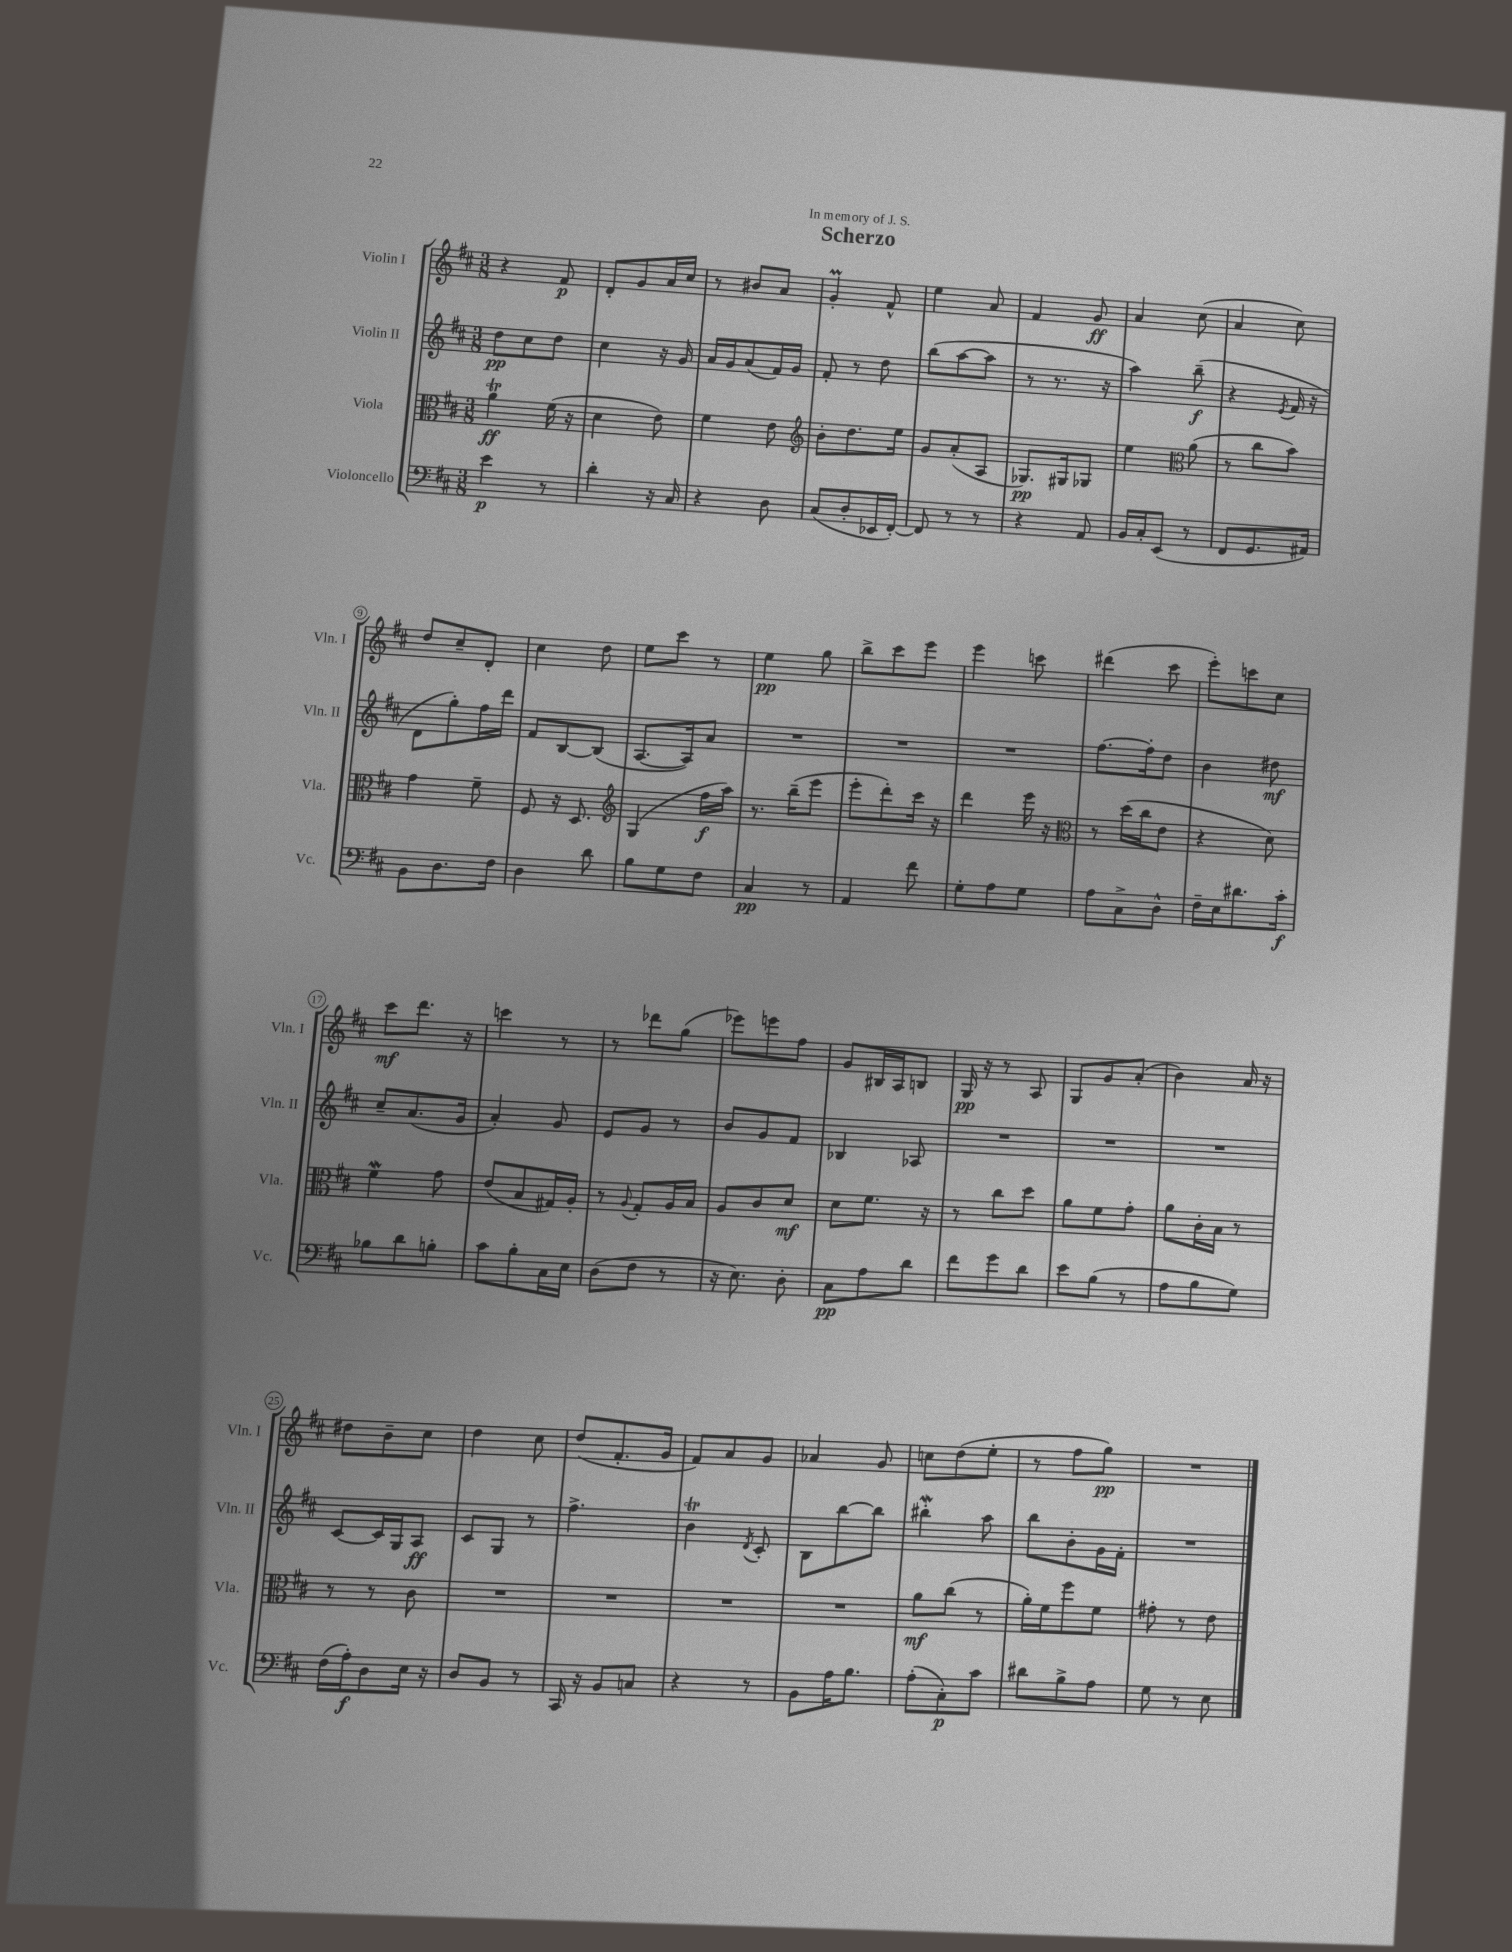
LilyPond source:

\header { title = "Scherzo" dedication = "In memory of J. S." }
<<
\new StaffGroup <<
\new Staff = "s0" \with { instrumentName = "Violin I" shortInstrumentName = "Vln. I" } {
    \clef treble \key d \major \numericTimeSignature \time 3/8
    r4 fis'8\p |
    d'8-. g'8 a'16 cis''16 |
    r8 bis'8 a'8 |
    g'4-.\prall fis'8-^ |
    e''4 a'8 |
    fis'4 g'8\ff |
    a'4 cis''8( |
    a'4 cis''8) |
    d''8 cis''8-- d'8-. |
    cis''4 d''8 |
    e''8 cis'''8 r8 |
    e''4\pp g''8 |
    b''8-> cis'''8 e'''8 |
    e'''4 c'''8 |
    dis'''4( cis'''8 |
    e'''8-.) c'''8 cis''8 |
    cis'''8\mf d'''8. r16 |
    c'''4 r8 |
    r8 des'''8 g''8( |
    ees'''8) e'''8 fis''8 |
    g'8 bis16 a16 b8 |
    g16\pp r16 r8 a8 |
    g8 g'8 a'8-.( |
    b'4) a'16 r16 |
    dis''8 b'8-- cis''8 |
    d''4 cis''8 |
    d''8( fis'8.-. g'16 |
    fis'8) a'8 g'8 |
    aes'4 g'8 |
    c''8 d''8( e''8-. |
    r8 fis''8 g''8\pp) |
    R4. \bar "|." |
}
\new Staff = "s1" \with { instrumentName = "Violin II" shortInstrumentName = "Vln. II" } {
    \clef treble \key d \major \numericTimeSignature \time 3/8
    d''8\pp cis''8 d''8 |
    cis''4 r16 g'16 |
    a'16 g'16 a'8( fis'16) g'16 |
    fis'8-. r8 d''8 |
    b''8( a''8~ a''8 |
    r8 r8. r16 |
    a''4) b''8--\f( |
    r4 \acciaccatura { e'8 } fis'16 r16 |
    d'8 g''8-.) fis''16 d'''16 |
    fis'8 b8~ b8( |
    a8.~ a16) a'8 |
    R4. |
    R4. |
    R4. |
    fis''8.~ fis''16-. d''8 |
    b'4 dis''8\mf |
    cis''8-- a'8.( g'16 |
    a'4-.) g'8 |
    e'8 g'8 r8 |
    b'8 g'8 fis'8 |
    bes4 aes8 |
    R4. |
    R4. |
    R4. |
    cis'8~ cis'16 g16 a8\ff |
    cis'8 g8 r8 |
    fis''4.-> |
    b'4\trill \acciaccatura { d'8 } cis'8-. |
    b8 b''8~ b''8 |
    bis''4-.\mordent a''8 |
    b''8 b'8-. g'16 fis'16-. |
    R4. \bar "|." |
}
\new Staff = "s2" \with { instrumentName = "Viola" shortInstrumentName = "Vla." } {
    \clef alto \key d \major \numericTimeSignature \time 3/8
    a'4\trill\ff fis'16( r16 |
    d'4 e'8) |
    fis'4 e'8 |
    \clef treble b'8-. d''8. e''16 |
    g'8 a'8-.( a8 |
    ges8.\pp) gis16 ges8 |
    e''4 \clef alto a'8( |
    r8 cis''8 b'8) |
    g'4 fis'8-- |
    fis8 r16 d8. |
    \clef treble g4( fis''16\f a''16) |
    r8. b''16--( e'''8 |
    e'''8-. d'''8-.) cis'''16 r16 |
    d'''4 e'''16 r16 |
    \clef alto r8 d''16( cis''16 e'8 |
    r4 d'8) |
    fis'4\mordent g'8 |
    e'8( b8 gis16) a16-. |
    r8 \appoggiatura { a8 } g8-. a16 b16 |
    a8 cis'8 d'8\mf |
    d'8 fis'8. r16 |
    r8 cis''8 d''8 |
    a'8 fis'8 g'8-. |
    a'8 cis'16-. b16 r8 |
    r8 r8 cis'8 |
    R4. |
    R4. |
    R4. |
    R4. |
    a'8\mf cis''8( r8 |
    a'16-.) fis'16 fis''8 fis'8 |
    gis'8-. r8 e'8 \bar "|." |
}
\new Staff = "s3" \with { instrumentName = "Violoncello" shortInstrumentName = "Vc." } {
    \clef bass \key d \major \numericTimeSignature \time 3/8
    e'4\p r8 |
    d'4-. r16 cis16 |
    r4 d8 |
    cis8( d8-. ees,16 fis,16~-.) |
    fis,8 r8 r8 |
    r4 a,8 |
    b,16 cis16-. e,8( r8 |
    fis,8 g,8. ais,16) |
    b,8 d8. fis16 |
    d4 d'8 |
    b8 g8 fis8 |
    cis4\pp r8 |
    a,4 fis'8 |
    g8-. a8 g8 |
    a8 cis8-> d8-^ |
    fis16-- e16 dis'8. cis'16-.\f |
    bes8 d'8 b8-. |
    cis'8 b8-. cis16 e16 |
    d8( fis8 r8 |
    r16 e8.) d8-. |
    cis8\pp a8 d'8 |
    fis'8 g'8 d'8 |
    e'8 b8( r8 |
    a8 b8 g8) |
    fis16( a16-.\f) d8 e16 r16 |
    d8 b,8 r8 |
    cis,16 r16 b,8 c8 |
    r4 r8 |
    b,8 a16 b8. |
    a8-.( cis8-.\p) cis'8 |
    dis'8 b8-> a8 |
    g8 r8 e8 \bar "|." |
}
>>
>>
\layout { \context { \Score \override BarNumber.stencil = #(make-stencil-circler 0.1 0.3 ly:text-interface::print) } }
